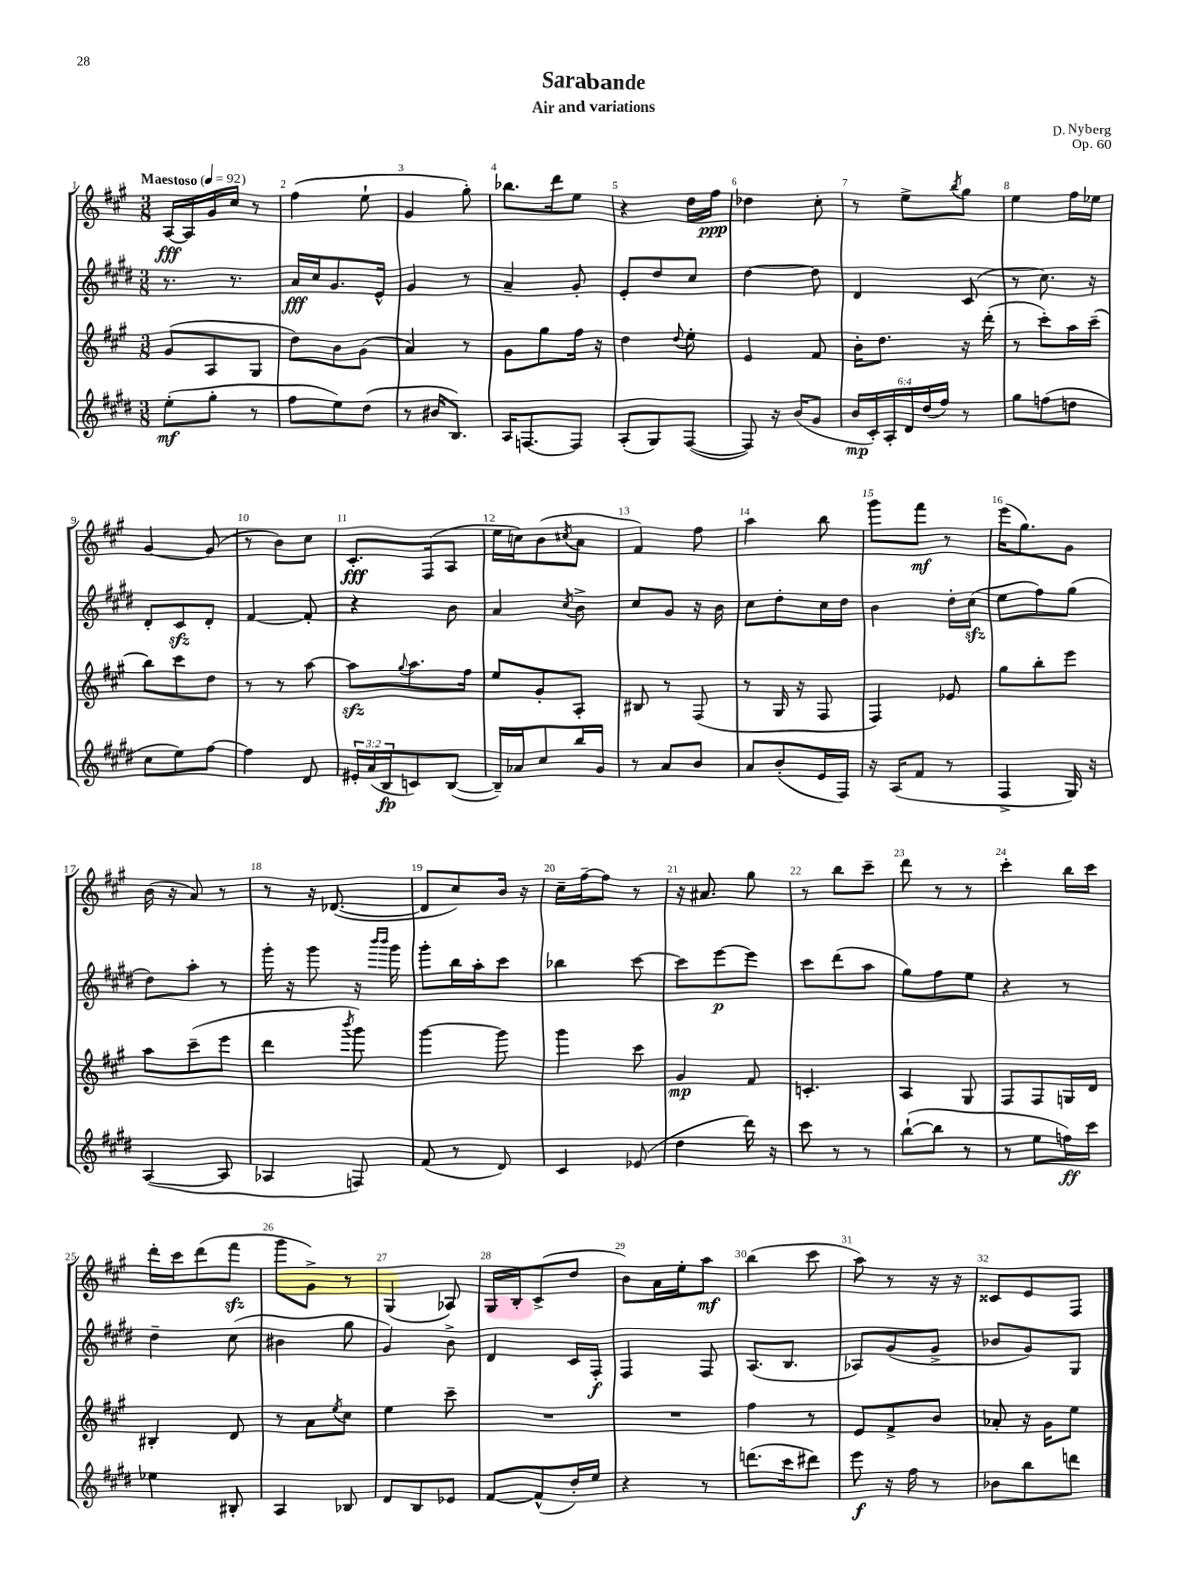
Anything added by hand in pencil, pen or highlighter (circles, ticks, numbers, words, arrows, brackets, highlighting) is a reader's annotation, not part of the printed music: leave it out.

**kern	**dynam	**kern	**dynam	**kern	**dynam	**kern	**dynam
*part4	*part4	*part3	*part3	*part2	*part2	*part1	*part1
*staff4	*staff4	*staff3	*staff3	*staff2	*staff2	*staff1	*staff1
*clefG2	*	*clefG2	*	*clefG2	*	*clefG2	*
*k[f#c#g#d#]	*	*k[f#c#g#]	*	*k[f#c#g#d#]	*	*k[f#c#g#]	*
*M3/8	*	*M3/8	*	*M3/8	*	*M3/8	*
*MM92	*	*MM92	*	*MM92	*	*MM92	*
=1	=1	=1	=1	=1	=1	=1	=1
!	!	!	!	!	!	!LO:TX:a:B:t=Maestoso	!
(8ee'\L	mf	(8g#/L	.	8.r	.	[16A/LL	fff
.	.	.	.	.	.	16A/]	.
8gg#'\J	.	8A/	.	.	.	16g#/	.
.	.	.	.	8.r	.	16cc#/JJ	.
8r	.	8G#/J	.	.	.	8r	.
=2	=2	=2	=2	=2	=2	=2	=2
8ff#\L	.	8dd\L)	.	16a/LL	fff	(4ff#\	.
.	.	.	.	16cc#/J	.	.	.
8ee\)	.	8b\	.	8.g#/	.	.	.
(8dd#\J	.	(8g#\J	.	.	.	8ee`\	.
.	.	.	.	16e^^/Jk	.	.	.
=3	=3	=3	=3	=3	=3	=3	=3
8r	.	4a/)	.	4g#/	.	4g#/	.
16b#X/KL	.	.	.	.	.	.	.
8.B/J)	.	.	.	.	.	.	.
.	.	8r	.	8r	.	8gg#'\)	.
=4	=4	=4	=4	=4	=4	=4	=4
16A/KL	.	8g#\L	.	4a~/	.	8.bb-X\L	.
[8.Fn/	.	.	.	.	.	.	.
.	.	8gg#\	.	.	.	.	.
.	.	.	.	.	.	16ddd\k	.
8F/J]	.	16ff#\Jk	.	8g#'/	.	8ee\J	.
.	.	16r	.	.	.	.	.
=5	=5	=5	=5	=5	=5	=5	=5
(8A'/L	.	4dd\	.	8e'/L	.	4r	.
8G#/)	.	.	.	8dd#/	.	.	.
.	.	8qqdd/	.	.	.	.	.
([8F#/J	.	8ee'\	.	8cc#/J	.	16dd\LL	.
.	.	.	.	.	.	16ff#\JJ	ppp
=6	=6	=6	=6	=6	=6	=6	=6
8F#/])	.	4e/	.	[4dd#\	.	4dd-X\	.
16r	.	.	.	.	.	.	.
(16b/KL	.	.	.	.	.	.	.
8g#/J	.	8f#/	.	8dd#\]	.	8cc#'\	.
=7	=7	=7	=7	=7	=7	=7	=7
24b/LL	mp	16b'\KL	.	4d#/	.	8r	.
24c#'/)	.	.	.	.	.	.	.
.	.	8.dd\J	.	.	.	.	.
24A'/	.	.	.	.	.	.	.
24d#/	.	.	.	.	.	8ee^\L	.
(24dd#/	.	.	.	.	.	.	.
24ff#/JJ)	.	.	.	.	.	.	.
.	.	.	.	.	.	8qbb/	.
8r	.	16r	.	(8c#/	.	8gg#\J	.
.	.	(16ddd'\	.	.	.	.	.
=8	=8	=8	=8	=8	=8	=8	=8
8gg#\L	.	8r	.	8r	.	4ee\	.
(8ffn\	.	8ccc#'\L)	.	8.cc#\)	.	.	.
8ddn\J	.	16aa\L	.	.	.	16ff#\LL	.
.	.	(16ccc#~\JJ	.	16r	.	16ee-X\JJ	.
!!LO:LB:g=z
=9	=9	=9	=9	=9	=9	=9	=9
8cc#\L	.	8bb\L)	.	8d#'/L	.	[4g#/	.
8ee\)	.	8ccc#\	.	8c#zz/	.	.	.
[8ff#\J	.	8dd\J	.	8d#'/J	.	(8g#/]	.
=10	=10	=10	=10	=10	=10	=10	=10
4ff#\]	.	8r	.	[4f#/	.	8r	.
.	.	8r	.	.	.	8b\L)	.
8d#/	.	[8aa\	.	8f#'/]	.	8cc#\J	.
=11	=11	=11	=11	=11	=11	=11	=11
24e#X'/LL	.	8aazz\L]	.	4r	.	8.c#'/L	fff
(24a/	.	.	.	.	.	.	.
24B/J	fp	.	.	.	.	.	.
.	.	8qqgg#/	.	.	.	.	.
8cn/)	.	8.aa\	.	.	.	.	.
.	.	.	.	.	.	(16F#/k	.
([8B/J	.	.	.	8b\	.	8A/J	.
.	.	16ff#\Jk	.	.	.	.	.
=12	=12	=12	=12	=12	=12	=12	=12
16B~/LL])	.	8ee/L	.	4a/	.	16ee\LL	.
16a-X/J	.	.	.	.	.	16ccn\J)	.
8cc#/	.	8g#'/	.	.	.	(8b\	.
.	.	.	.	8qcc#/	.	8qcc#X/	.
16bb/L	.	8A'/J	.	8b^\	.	8a\J	.
16g#/JJ	.	.	.	.	.	.	.
=13	=13	=13	=13	=13	=13	=13	=13
8r	.	8B#X/	.	8cc#/L	.	4f#/)	.
8a/L	.	8r	.	8g#/J	.	.	.
8b/J	.	(8F#/	.	16r	.	8ff#\	.
.	.	.	.	16b\	.	.	.
=14	=14	=14	=14	=14	=14	=14	=14
8a/L	.	8r	.	8cc#\L	.	4aa\	.
(8b'/	.	16G#/	.	8dd#'\	.	.	.
.	.	16r	.	.	.	.	.
16e/L	.	8F#/	.	16cc#\L	.	8bb\	.
16F#/JJ)	.	.	.	16dd#\JJ	.	.	.
=15	=15	=15	=15	=15	=15	=15	=15
16r	.	4F#/)	.	4b\	.	8ggg#\L	.
(16A/KL	.	.	.	.	.	.	.
8f#/J	.	.	.	.	.	8fff#\J	mf
8r	.	8e-X/	.	16dd#'\LL	.	8r	.
.	.	.	.	(16cc#zz\JJ	.	.	.
=16	=16	=16	=16	=16	=16	=16	=16
4F#^/	.	8gg#\L	.	8ee\L	.	(16eee\KL	.
.	.	.	.	.	.	8.gg#\)	.
.	.	8bb'\	.	8ff#\)	.	.	.
16G#/)	.	8eee\J	.	(8gg#\J	.	8g#\J	.
16r	.	.	.	.	.	.	.
!!LO:LB:g=z
=17	=17	=17	=17	=17	=17	=17	=17
([4A/	.	8aa\L	.	8dd#\L)	.	(16b\	.
.	.	.	.	.	.	16r	.
.	.	(8ccc#~\	.	8aa'\J	.	8a/)	.
8A/]	.	8eee\J	.	8r	.	8r	.
=18	=18	=18	=18	=18	=18	=18	=18
4A-X/	.	4ddd\	.	16ggg#'\	.	8r	.
.	.	.	.	16r	.	.	.
.	.	.	.	8ggg#\	.	16r	.
.	.	.	.	.	.	([8.d-X/	.
.	.	8qbbb/	.	.	.	.	.
8Fn/)	.	8ggg#\)	.	16r	.	.	.
.	.	.	.	16qqbbb/LL	.	.	.
.	.	.	.	16qqbbb/JJ	.	.	.
.	.	.	.	16ggg#\	.	.	.
=19	=19	=19	=19	=19	=19	=19	=19
(8f#/	.	[4ggg#\	.	8ggg#'\L	.	8d-/L]	.
8r	.	.	.	16bb\L	.	8cc#/)	.
.	.	.	.	16aa'\J	.	.	.
8d#/)	.	8ggg#\]	.	8ccc#\J	.	16b/Jk	.
.	.	.	.	.	.	16r	.
=20	=20	=20	=20	=20	=20	=20	=20
4c#/	.	4ggg#\	.	4bb-X\	.	16cc#~\LL	.
.	.	.	.	.	.	[16ff#~\J	.
.	.	.	.	.	.	8ff#\J]	.
(8e-X/	.	8ccc#\	.	[8ccc#\	.	8r	.
=21	=21	=21	=21	=21	=21	=21	=21
4dd#\	.	4g#/	mp	8ccc#\L]	.	16r	.
.	.	.	.	.	.	8.a#X/	.
.	.	.	.	[8eee\	p	.	.
16ddd#\)	.	8f#/	.	8eee\J]	.	8gg#\	.
16r	.	.	.	.	.	.	.
=22	=22	=22	=22	=22	=22	=22	=22
8ccc#\	.	4.cn'/	.	8ccc#\L	.	8r	.
8r	.	.	.	(8ddd#\	.	8bb\L	.
8r	.	.	.	8aa\J	.	8ccc#~\J	.
=23	=23	=23	=23	=23	=23	=23	=23
([8bb`\L	.	4A/	.	8gg#\L)	.	8ddd\	.
8bb\J]	.	.	.	8ff#\	.	8r	.
8r	.	8G#/	.	8ee\J	.	8r	.
=24	=24	=24	=24	=24	=24	=24	=24
8r	.	8F#/L	.	4r	.	4ccc#'\	.
8ee\L	.	8F#/	.	.	.	.	.
16ffn\L)	ff	16Gn/L	.	8r	.	16bb\LL	.
16ccc#\JJ	.	16d/JJ	.	.	.	16ccc#\JJ	.
!!LO:LB:g=z
=25	=25	=25	=25	=25	=25	=25	=25
4ee-X\	.	4B#X'/	.	4dd#~\	.	16ddd'\LL	.
.	.	.	.	.	.	16ccc#\J	.
.	.	.	.	.	.	(8ddd\	.
8B#X'/	.	8d/	.	(8cc#\	.	8fff#zz\J	.
=26	=26	=26	=26	=26	=26	=26	=26
4A/	.	8r	.	4b#X\	.	8ggg#\L	.
.	.	8a\L	.	.	.	8g#^\J)	.
.	.	8qee/	.	.	.	.	.
8B-X/	.	8cc#\J	.	8gg#\	.	8r	.
=27	=27	=27	=27	=27	=27	=27	=27
8d#/L	.	4ee\	.	4g#/)	.	(4G#/	.
8B/	.	.	.	.	.	.	.
8e-X/J	.	8ccc#~\	.	8b^\	.	8A-X/)	.
=28	=28	=28	=28	=28	=28	=28	=28
[8f#/L	.	4.r	.	4d#/	.	16G#/LL	.
.	.	.	.	.	.	16B'/J	.
(8f#^^/]	.	.	.	.	.	(8c#^/	.
16dd#'/L)	.	.	.	16c#/LL	.	8dd/J	.
16ee/JJ	.	.	.	16F#'/JJ	f	.	.
=29	=29	=29	=29	=29	=29	=29	=29
4r	.	4.r	.	4F#/	.	8b\L)	.
.	.	.	.	.	.	16a\L	.
.	.	.	.	.	.	16ee'\J	.
8r	.	.	.	8F#/	.	8aa\J	mf
=30	=30	=30	=30	=30	=30	=30	=30
(8.dddn\L	.	4ff#\	.	(8.A/L	.	(4bb\	.
16ccc#\k	.	.	.	8.B/J	.	.	.
8ddd#X\J)	.	8r	.	.	.	8ccc#\	.
=31	=31	=31	=31	=31	=31	=31	=31
8eee\	f	8e/L	.	8A-X/L)	.	8aa\)	.
16r	.	8f#^/	.	(8g#/	.	8r	.
16ff#\	.	.	.	.	.	.	.
8r	.	8b/J	.	8g#^/J	.	16r	.
.	.	.	.	.	.	16r	.
=32	=32	=32	=32	=32	=32	=32	=32
8b-X\L	.	8a-X'/	.	8b-X/L	.	8c##X/L	.
8bb\	.	16r	.	8g#/)	.	8e/	.
.	.	16g#\KL	.	.	.	.	.
8dddn\J	.	8ee\J	.	8G#/J	.	8F#/J	.
==	==	==	==	==	==	==	==
*-	*-	*-	*-	*-	*-	*-	*-
